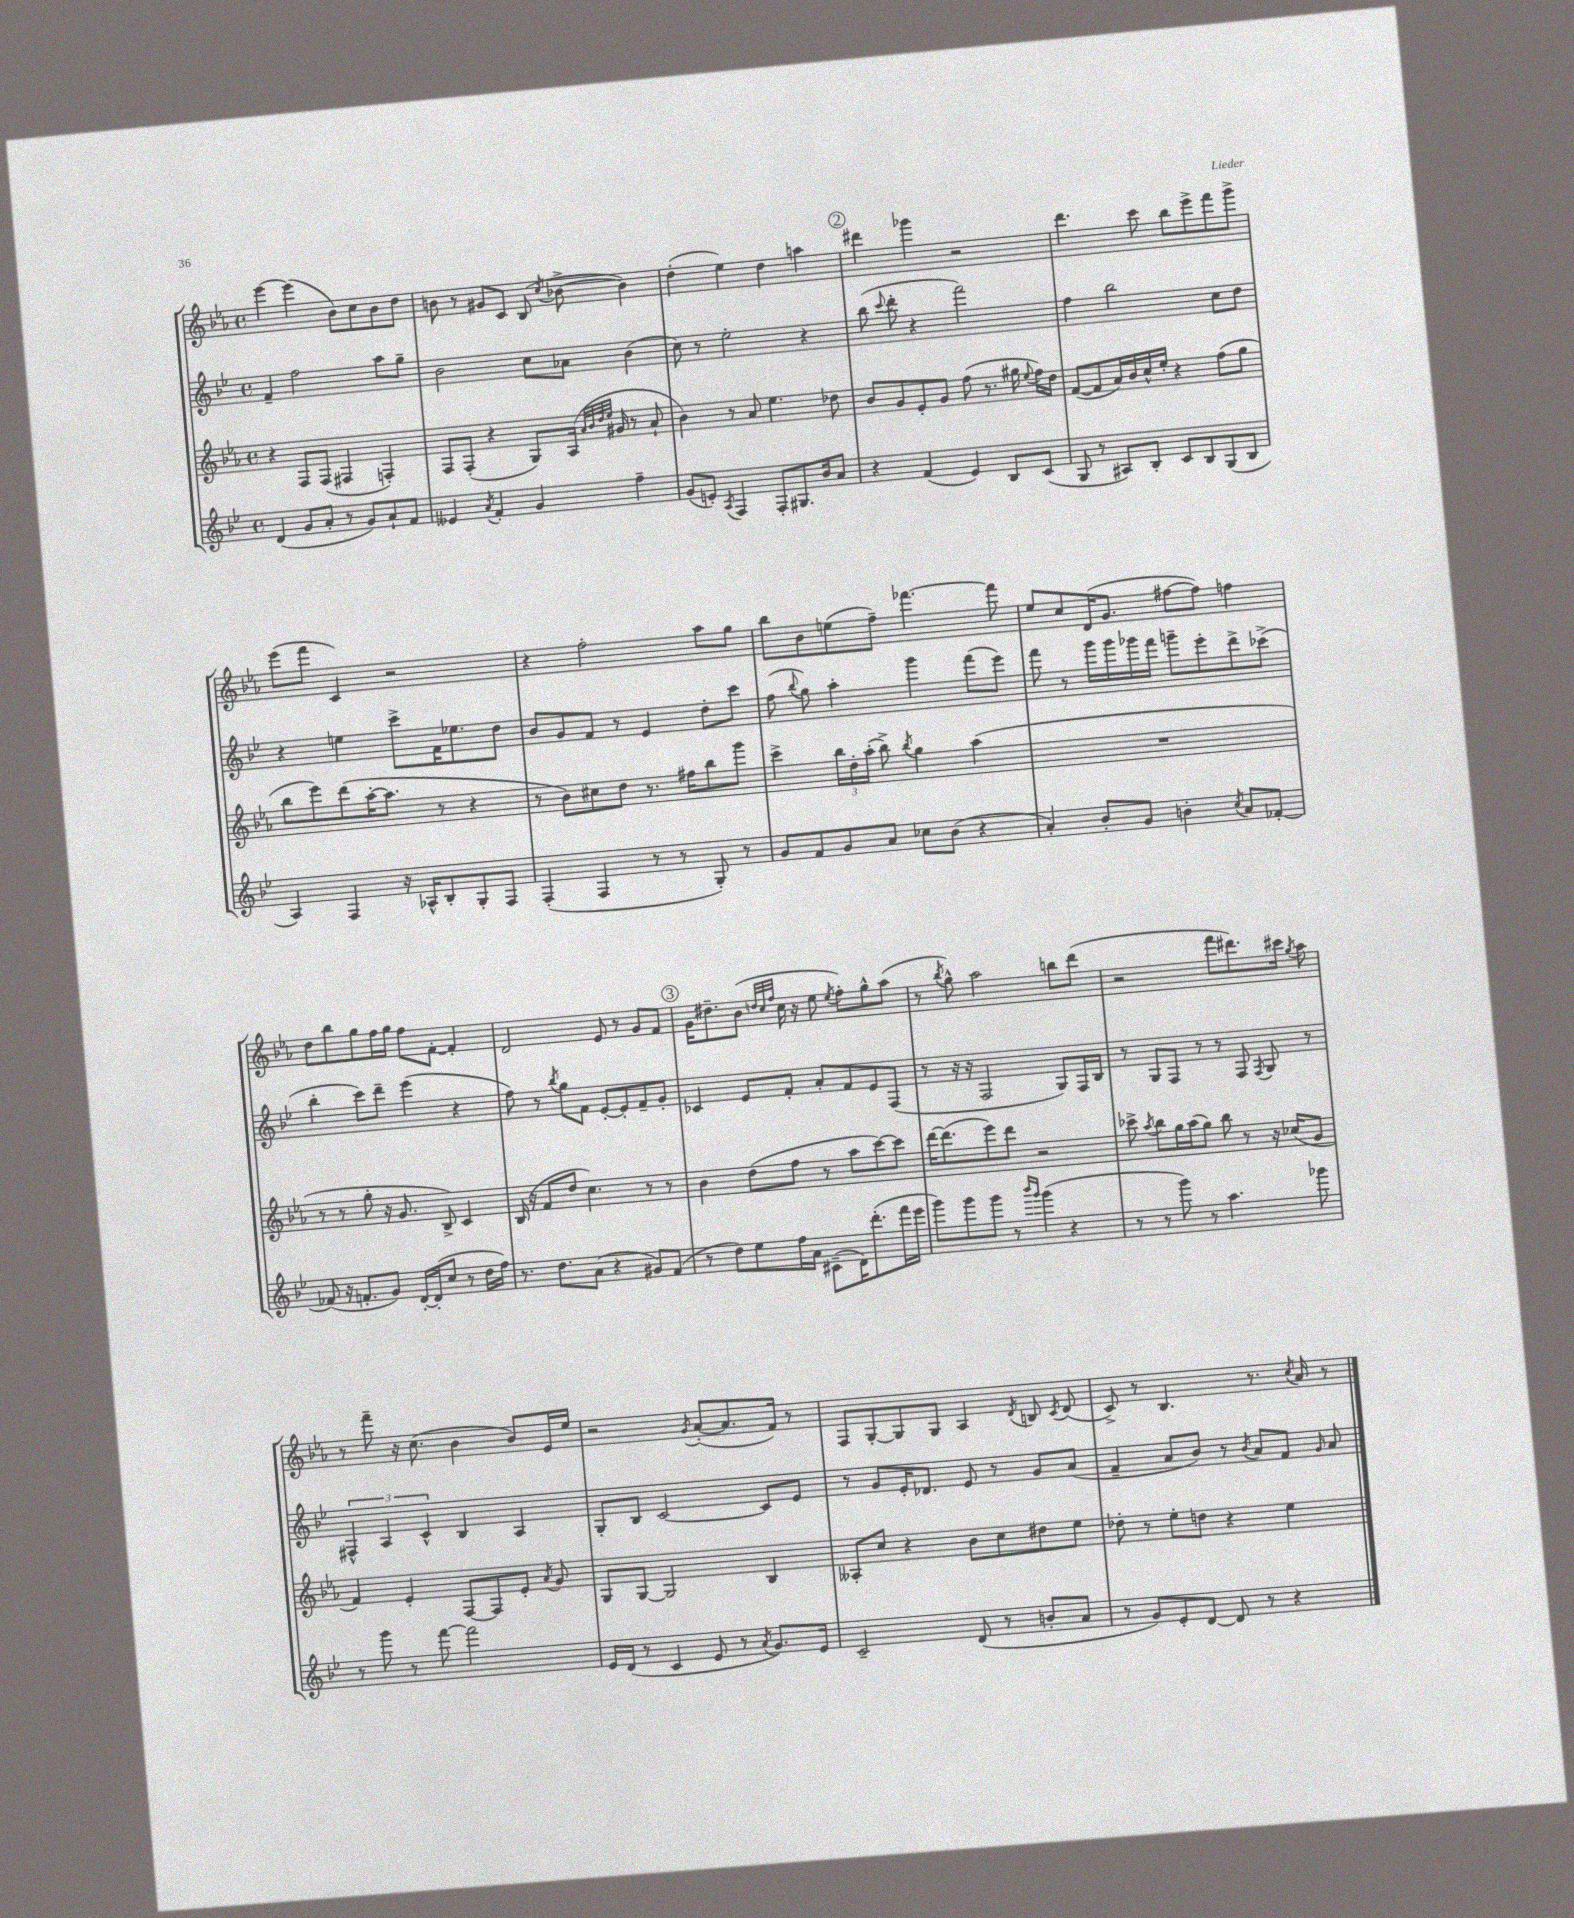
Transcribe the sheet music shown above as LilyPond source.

<<
\new StaffGroup <<
\new Staff = "s0" {
    \clef treble \key ees \major \defaultTimeSignature \time 4/4
    \autoBeamOff ees'''4~ ees'''4( bes'8[) c''8 bes'8 d''8] |
    b'8 r8 gis'8[ c'8] bes8( \acciaccatura { c''8 } bes'8~-> bes'4) |
    d''4-.( ees''4) d''4 a''4 |
    \mark \markup { \circle "2" } dis'''4 ges'''4 r2 |
    d'''4. c'''8 bes''8[ ees'''8-> f'''8 g'''8]-> |
    ees'''8[( f'''8] c'4) r2 |
    r4 f''2-. aes''8[ g''8] |
    bes''8[ bes'8 e''8( f''8]--) fes'''4.~ fes'''8 |
    ees''8[ c''8 d'16( g'8.] fis''8[~ fis''8]) f''4 |
    d''8[ bes''8 g''8 f''16 g''16] f''8[ f'8]~-. f'4-. |
    d'2 ees'8 r8 g'8[ f'8] |
    \mark \markup { \circle "3" } g'16[ dis''8.-- bes'8]( \grace { d''32[ c''32 f''32] } c''16 r16 ees''8 \acciaccatura { ees''8 } f''8[-.) g''8-^ aes''8]( |
    r8 \acciaccatura { bes''8 } g''8-^) aes''2 b''8[ d'''8]( |
    r2 f'''8[ dis'''8.) cis'''16] \acciaccatura { g''8 } aes''8 |
    r8 f'''8-- r16 c''8.( bes'4 bes'8[) ees'16 ees''16] |
    r2 \acciaccatura { g'8 } aes'8[~-.( aes'8. f'16]) r8 |
    f8[ g8~-. g8 g8] aes4 \acciaccatura { d'8 } b8 \acciaccatura { c'8 } d'8( |
    c'8->) r8 bes4. r8. \acciaccatura { c''8 } aes'16 r8 \bar "|." |
}
\new Staff = "s1" {
    \clef treble \key bes \major \defaultTimeSignature \time 4/4
    \autoBeamOff f'4-- f''2 a''8[ g''8]-- |
    bes'2 c''8[ aes'8] bes'4( |
    c''8) r8 ees''2-. r4 |
    \mark \markup { \circle "2" } bes''8( \appoggiatura { c'''8 } d'''8-. r4 f'''2) |
    f''4 bes''2 c''8[ d''8] |
    r4 e''4 c'''8[-> f'16 ees''8. d''8] |
    bes'8[ g'8 f'8] r8 ees'4 d''8[-. c'''8] |
    f''8( \appoggiatura { bes''8 } g''8) a''4-. g'''4 f'''8[( ees'''8]) |
    f'''8 r8 g'''16[ g'''16 ges'''16 f'''16] g'''8[-- ees'''8-. d'''8-> ces'''8]->( |
    bes''4-. c'''8[) d'''8]-- ees'''4( r4 |
    f''8) r8 \acciaccatura { bes''8 } g''8[ f'8] ees'8[~-. ees'8-. f'8-- g'8]-. |
    \mark \markup { \circle "3" } ces'4 ees'8[ f'8]-. a'8[-. f'8 ees'8 f8]( |
    r8 r16 r16 f2 g8[) f16 bes16] |
    r8 g8[ f8] r8 r8 f8 \acciaccatura { f8 } g8 r8 |
    \tuplet 3/2 { fis4-^ a4 c'4-^ } bes4 a4 |
    g8[-. bes8] c'2~ c'8[ ees'8] |
    r8 g'8[ ees'16-. des'8.] ees'8 r8 g'8[ a'8]( |
    f'4-- a'8[ bes'8]) r8 \acciaccatura { bes'8 } a'8[ f'8] \grace { g'16 } a'8 \bar "|." |
}
\new Staff = "s2" {
    \clef treble \key ees \major \defaultTimeSignature \time 4/4
    \autoBeamOff r4 f8[ f8]( fis4 f4-.) |
    f8[ f8]-.( r4 g8[) aes16]( \grace { aes'32[ bes'32 d''32 ees''32] } gis'16 r8 aes'8-! |
    bes'4) r8 aes'8 ees''4. des''8 |
    \mark \markup { \circle "2" } bes'8[ g'8 ees'8-. g'8] f''8( r8. gis''16 \appoggiatura { ees''8 } f''16[) d''16] |
    f'8[~( f'8 aes'16) bes'16 c''16-^ ees''16]-. r4 f''8[( g''8] |
    bes''8[ ees'''8) d'''8( aes''16~-. aes''8.] r8 r4 |
    r8 bes'8[) cis''8 d''8] r8. fis''16[ bes''8 g'''8] |
    c'''4-> \tuplet 3/2 { bes''16[ d''16-. aes''16]-.( } bes''8->) \acciaccatura { bes''8 } g''4 aes''4( |
    R1 |
    r8 r8 g''8-. r16 g'8. bes8->) c'4 |
    bes16( r16 f'8[ d''8] c''4.) r8 r8 |
    \mark \markup { \circle "3" } bes'4 d''8[( f''8] r8 aes''8[ c'''8~) c'''8] |
    d'''16[~ d'''8.( ees'''8) d'''8] r2 |
    ces'''8-> \acciaccatura { aes''8 } bes''8[ g''16 aes''16( g''8]) bes''8 r8 r16 ces''16[( g'8] |
    f'4) ees'4-. f8[~ f8 ees'8]-. \acciaccatura { aes'8 } g'8 |
    g8[ g8]~ g2 bes4 |
    aeses8[-. c''8] r4 bes'8[ c''8 dis''8 ees''8] |
    des''8-. r8 ees''8[-. d''8] r4 ees''4 \bar "|." |
}
\new Staff = "s3" {
    \clef treble \key bes \major \defaultTimeSignature \time 4/4
    \autoBeamOff d'4( g'8[ a'8]-. r8 g'8[) a'8-! f'8] |
    eeses'4 \acciaccatura { a'8 } f'4-. g'4 f''4-- |
    g'8[( e'8]-.) \acciaccatura { a8 } f4 f8[-. gis8. bes'16 a'8] |
    \mark \markup { \circle "2" } r4 f'4( ees'4) bes8[ c'8]( |
    g8 r8 ais8[) bes8]-. c'8[ bes8 g8( bes8] |
    a4) f4 r16 aes16[-^ bes8-. g8-. f8] |
    f4-.( f4 r8 r8 g8-.) r8 |
    g'8[ f'8 g'8 a'8] ces''8[ bes'8]( r4 |
    a'4-.) bes'8[-. g'8] b'4-. \acciaccatura { c''8 } a'8[ fes'8]~-. |
    fes'8( r16 f'8.[-. g'8]) d'16[~-. d'16-.( c''8] r8 d''16[ f''16]) |
    r8. d''8.[ a'8]( r4 gis'8[) f'8]( |
    \mark \markup { \circle "3" } r8 d''8[) ees''8 f''16 a'16] cis'8[--( d'16) d'''8.-.( f'''16 ees'''16] |
    g'''8[) g'''8 g'''8] r8 \grace { bes'''16[ g'''16] } g'''4( r4 |
    r8 r8 g'''8) r8 a''4. ges'''8 |
    r8 g'''8 r8 f'''8~ f'''2 |
    ees'16[ d'16]( r8 c'4 ees'8 r8 \acciaccatura { a'8 } g'8.[) ees'16] |
    c'2-- d'8( r8 b'8[-. a'8] |
    r8 g'8[) ees'8-. d'8]~ d'8 r8 r4 \bar "|." |
}
>>
>>
\layout { \context { \Score \remove "Bar_number_engraver" } }
